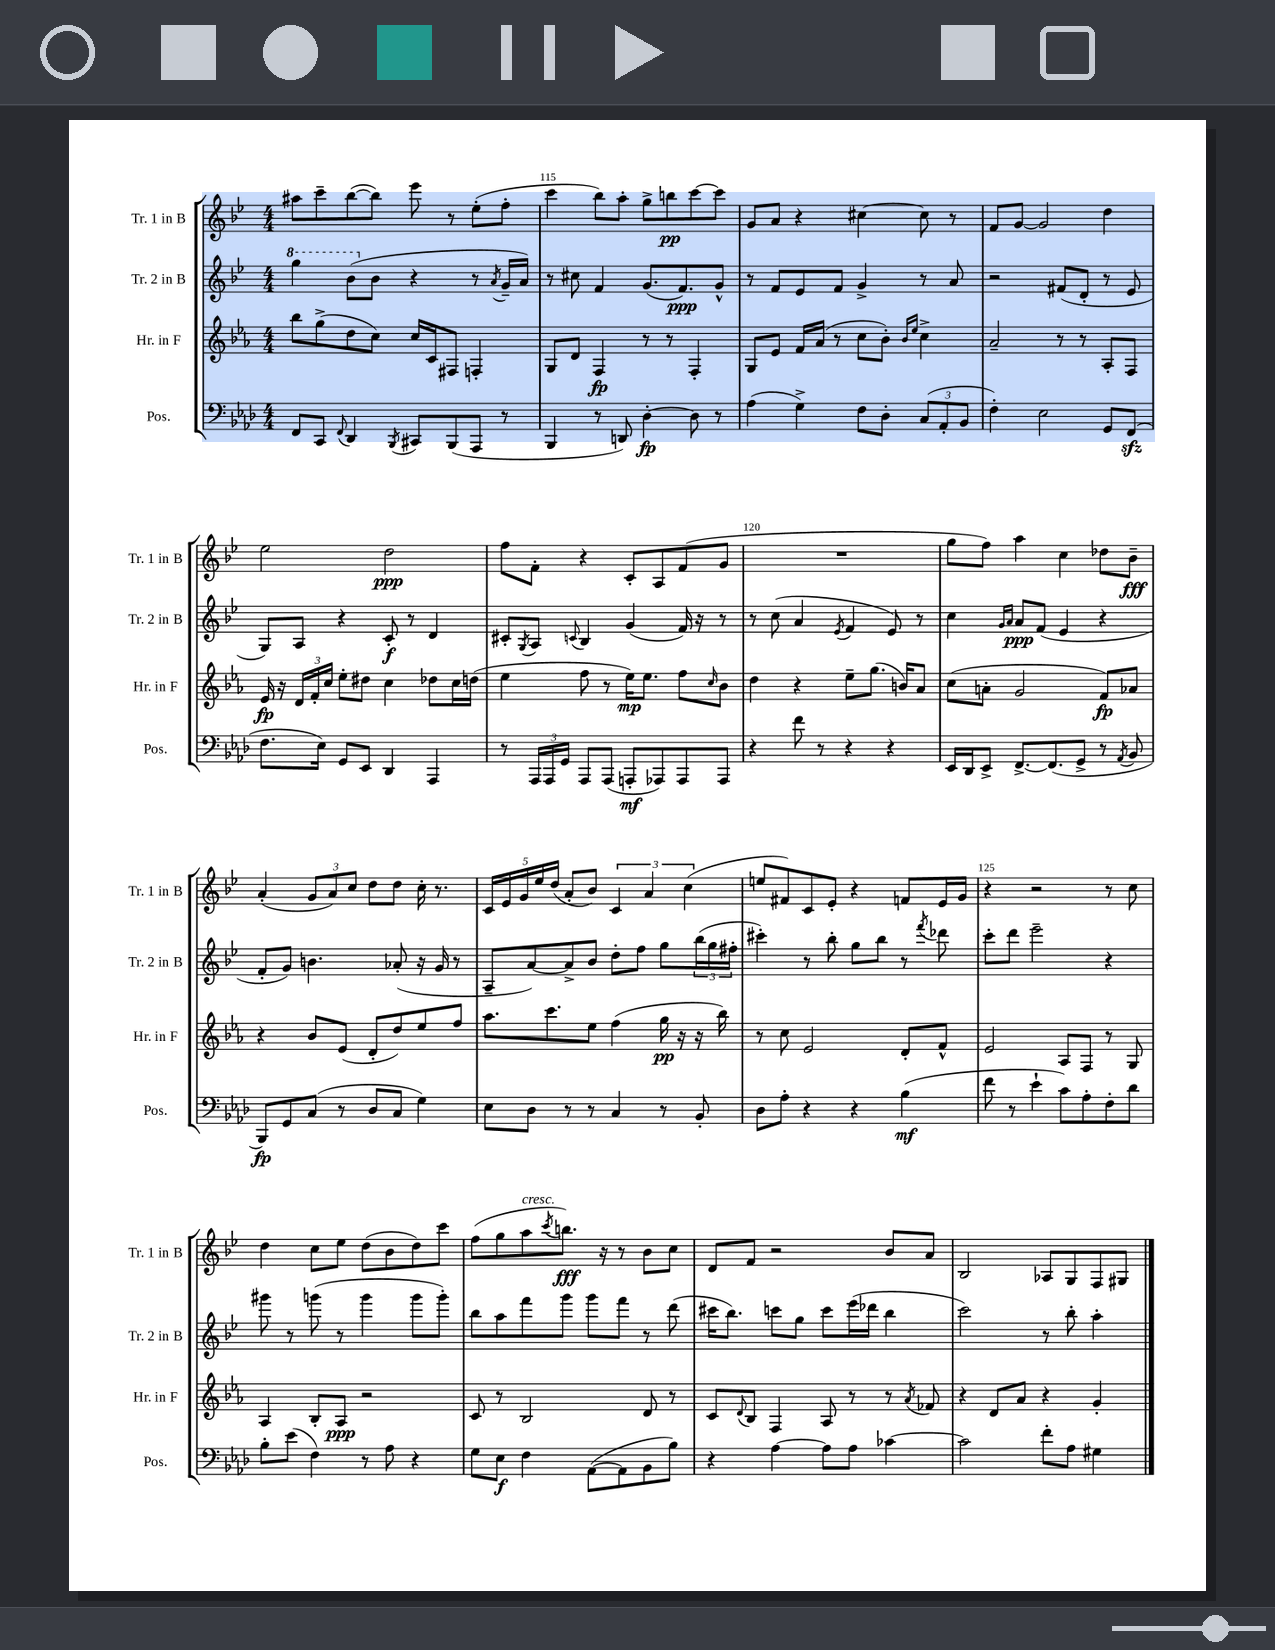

**kern	**kern	**kern	**kern
*staff4	*staff3	*staff2	*staff1
*clefF4	*clefG2	*clefG2	*clefG2
*k[b-e-a-d-]	*k[b-e-a-]	*k[b-e-]	*k[b-e-]
*M4/4	*M4/4	*M4/4	*M4/4
8FF/L	8bb-\L	4ggg\	8aa#\L
8CC/J	(8gg^\	.	8ccc~\
8qqFF/	.	.	.
4DD-/	8dd\	(8bb-\L	([8bb-\
.	8cc\J)	8b-\J	8bb-\]J)
8qBBB-/	.	.	.
8CC#/L	16cc/LL	4r	8eee-\
.	16c/J	.	.
(8BBB-/	8F#/J	.	8r
8AAA-/J	4F'/	8r	(8ee-'\L
.	.	8qa/	.
8r	.	16g~/LL	8ff'\J
.	.	16a/JJ)	.
=	=	=	=
4BBB-/	8G/L	8r	4ccc\
.	8d/J	8cc#\	.
8r	4F/	4f/	8bb-\L)
8DD/)	.	.	8aa'\J
[4D-'\	8r	(8.g/L	8gg^\L
.	8r	.	8bb\
.	.	8.f/)	.
8D-\]	4F'/	.	[8ccc\
8r	.	8g^^/J	8ccc\]J
=	=	=	=
(4A-\	8G/L	8r	8g/L
.	8e-/J	8f/L	8a/J
4G^\)	16f/LL	8e-/	4r
.	(16a-/JJ	.	.
.	8r	8f/J	.
8F\L	8cc\L	4g^/	[4cc#\
8D-'\J	8b-'\J)	.	.
.	16qqb-/LL	.	.
.	16qqee-/JJ	.	.
(12C/L	4cc^\	8r	8cc#\]
12AA-'/	.	.	.
.	.	8a/	8r
12BB-/J	.	.	.
=	=	=	=
4F'\)	2a-~/	2r	8f/L
.	.	.	[8g/J
2E-\	.	.	2g/]
.	8r	(8f#/L	.
.	8r	8d'/J	.
8GG/L	8A-'/L	8r	4dd\
(8FF/J	8F/J	8e-/	.
=	=	=	=
8.F\L	16e-/	8G/L)	2ee-\
.	16r	.	.
.	24d/LL	8A/J	.
.	24f'/	.	.
16E-\Jk)	.	.	.
.	24cc/JJ	.	.
8GG/L	8ee-'\L	4r	.
8EE-/J	8dd#\J	.	.
4DD-/	4cc\	8c'/	2dd\
.	.	8r	.
4AAA-/	8dd-\L	4d/	.
.	16cc\L	.	.
.	(16dd\JJ	.	.
=	=	=	=
8r	4ee-\	8c#'/L	8ff\L
.	.	8qG/	.
24AAA-/LL	.	8A/J	8f'\J
24AAA-/	.	.	.
24GG/JJ	.	.	.
.	.	8qqc/	.
8AAA-/L	8ff\	4B-/	4r
(8AAA-/J	8r	.	.
8AAA'/L	16ee-\LK)	(4g/	8c'/L
.	8.ee-\J	.	.
8AAA-/)	.	.	8A/
8AAA-/	8ff\L	16f/)	(8f/
.	.	16r	.
.	16qqcc/	.	.
8AAA-/J	8b-\J	8r	8g/J
=	=	=	=
4r	4dd\	8r	1r
.	.	(8cc\	.
8f\	4r	4a/	.
8r	.	.	.
.	.	8qe-/	.
4r	8ee-~\L	4f/	.
.	(8.gg\J	.	.
4r	.	8e-/)	.
.	16b/LK)	.	.
.	8a-/J	8r	.
=	=	=	=
16EE-/LL	(8cc\L	4cc\	8gg\L
16DD-/J	.	.	.
8EE-^/J	8a'\J	.	8ff\J)
.	.	16qqg/LL	.
.	.	16qqa/JJ	.
[8.FF^/L	2g/	8a/L	4aa\
.	.	(8f/J	.
(8.FF/]	.	.	.
.	.	4e-/	4cc\
8GG^/J	.	.	.
8r	8f/L)	4r	8dd-\L
8qAA-/	.	.	.
8BB-/	8a-/J	.	8b-~\J
=	=	=	=
8BBB-/L)	4r	8f'/L	(4a'/
8GG/	.	8g/J)	.
(8C/J	8b-/L	4.b\	12g/L
.	.	.	12a/)
8r	(8e-/J	.	.
.	.	.	12cc/J
8D-/L	8d'/L	.	8dd\L
8C/J	8dd/)	(8a-'/	8dd\J
4G\)	8ee-/	16r	16cc'\
.	.	16g/	8.r
.	8ff/J	8r	.
=	=	=	=
8E-\L	8.aa-\L	8A~/L	20c/LL
.	.	.	20e-/
.	.	.	20g/
8D-\J	.	[8a/)	.
.	.	.	20ee-/
.	8.ccc\	.	.
.	.	.	(20dd/JJ
8r	.	8a^/]	8a'/L
8r	8ee-\J	8b-/J	8b-/J)
4C/	(4ff\	8dd'\L	6c/
.	.	8ff\J	.
.	.	.	6a/
8r	16gg\	8gg\L	.
.	16r	.	.
.	.	.	(6cc\
8BB-'/	16r	(24bb-\L	.
.	.	24gg\	.
.	16bb-\)	.	.
.	.	24ff#'\JJ	.
=	=	=	=
8D-\L	8r	4ccc#'\)	8ee/L
8A-'\J	8cc\	.	8f#/)
4r	2e-/	8r	8c/
.	.	8bb-'\	8e-'/J
4r	.	8gg\L	4r
.	.	8bb-\J	.
(4B-\	8d'/L	8r	8f/L
.	.	8qfff/	.
.	8f^^/J	8ddd-\	16e-/L
.	.	.	16g/JJ
=	=	=	=
8f\	2e-/	8ccc'\L	4r
8r	.	8ddd\J	.
4e-`\	.	2eee-~\	2r
8c\L)	8A-/L	.	.
8A-'\	8F/J	.	.
8F'\	8r	4r	8r
8d-\J	8G/	.	8cc\
=	=	=	=
8B-'\L	4A-/	8ggg#\	4dd\
(8e-\J	.	8r	.
4F\)	8B-'/L	(8ggg\	8cc\L
.	8A-/J	8r	8ee-\J
8r	2r	4ggg\	(8dd\L
8A-\	.	.	8b-\
4r	.	8ggg\L	8dd\)
.	.	8ggg'\J)	8ccc\J
=	=	=	=
8G\L	8c/	8bb-\L	(8ff\L
8E-\J	8r	8aa\	8gg\
4F\	2B-/	8fff\	8aa\
.	.	.	8qccc/
.	.	8ggg\J	8.bb\J)
([8AA-\L	.	8ggg\L	.
.	.	.	16r
8AA-\]	.	8fff\J	8r
8BB-\	8d/	8r	8b-\L
8B-\J)	8r	(8ddd\	8cc\J
=	=	=	=
4r	8c/L	16ccc#\LK	8d/L
.	.	8.bb-\J)	.
.	8qqd/	.	.
.	8B-/J	.	8f/J
[4A-\	4F/	8ccc\L	2r
.	.	8gg\J	.
8A-\]L	8A-/	8ccc\L	.
8A-\J	8r	(16eee-\L	.
.	.	16ddd-\JJ	.
[4c-\	8r	4bb-\	8b-/L
.	8qa-/	.	.
.	8f-/	.	8a/J
=	=	=	=
2c-\]	4r	2ccc\)	2B-/
.	8d/L	.	.
.	8a-/J	.	.
8f'\L	4r	8r	8A-/L
8A-\J	.	8bb-'\	8G/
4G#\	4g'/	4aa'\	8F/
.	.	.	8G#/J
==	==	==	==
*-	*-	*-	*-
